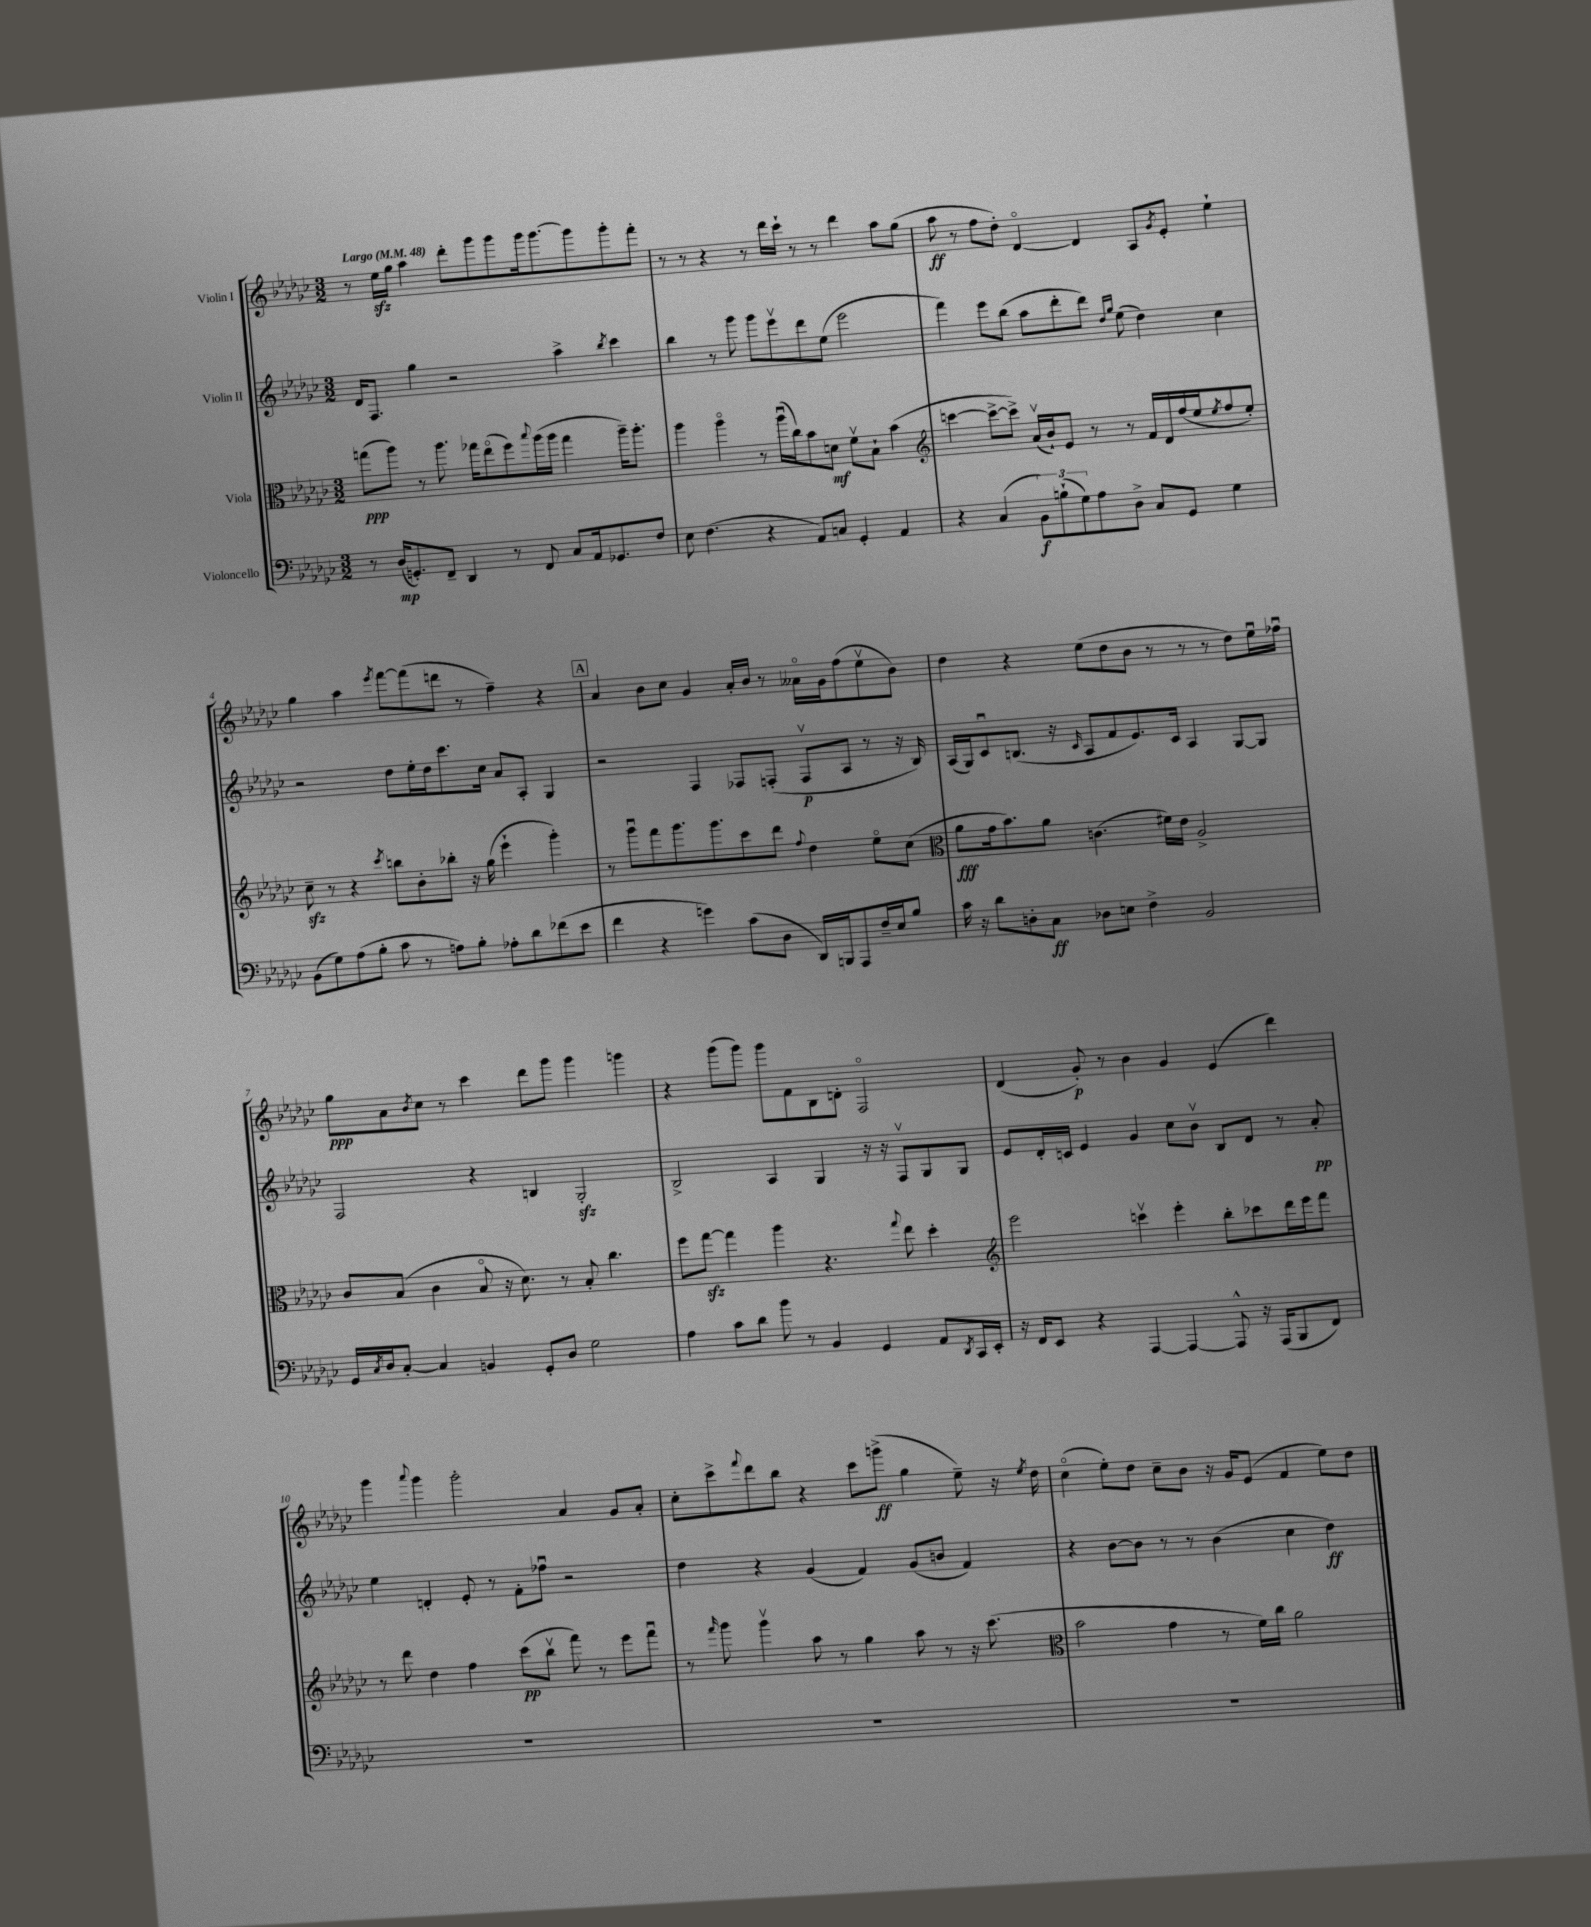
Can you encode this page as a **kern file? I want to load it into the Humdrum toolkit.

**kern	**kern	**kern	**kern
*staff4	*staff3	*staff2	*staff1
*clefF4	*clefC3	*clefG2	*clefG2
*k[b-e-a-d-g-c-]	*k[b-e-a-d-g-c-]	*k[b-e-a-d-g-c-]	*k[b-e-a-d-g-c-]
*M3/2	*M3/2	*M3/2	*M3/2
*MM48	*MM48	*MM48	*MM48
8r	(8gg	16d-	8r
.	.	8.F	.
(16D-	8aa-)	.	16ee-
8.GG')	.	.	16gg-
.	8r	4gg-	4aa-
8FF~	8.aa-	.	.
4DD-	.	2r	8ddd-'
.	16gg-	.	.
.	(8ee-o	.	8ggg-
8r	8ff)	.	8ggg-
.	8qqbb-	.	.
8FF	(16aa-	.	16ggg-
.	16aa-	.	[8.ggg-
8C-	4gg-	4aa-^	.
16AA-	.	.	8ggg-]
8.GG-	.	.	.
.	.	8qbb-	.
.	16aa-~)	4ccc-	8ggg-'
.	8.aa-'	.	.
8F	.	.	8fff'
=	=	=	=
8E-	4aa-	4bb-	8r
(4.F	.	.	8r
.	4aa-o	8r	4r
.	.	8ggg-	.
4r	8r	8ggg-	8r
.	(16aa-u	8eee-v	16ddd-
.	16cc-)	.	16ccc-`
8AA-)	8b-	8ddd-	8r
8C	8d	(8ee-	8r
4GG-'	8fv	2eee-	4ddd-
.	8B-`	.	.
4AA-	(4b-	.	8aa-
.	.	.	(8gg-
=	=	=	=
*	*clefG2	*	*
4r	[4ccc	4fff)	8aa-
.	.	.	8r
(4C-	8ccc^_	8eee-	8ff
.	8ccc^])	(8bb-	8dd-')
12BB-)	(16a-v	8aa-	[4d-o
.	16b-`)	.	.
(12B`	.	.	.
.	8e-	8ddd-'	.
12G-)	.	.	.
8A-	8r	8ddd-)	4d-]
.	.	16qqdd-	.
.	.	16qqgg-	.
8D-^	8r	(8ee-	.
8C-	16f	4dd-)	8A-
.	16d-	.	.
.	.	.	8qg-
8GG-	(16ff	.	8e-'
.	16ee-	.	.
.	8qee-	.	.
4G-	8ff	4cc-	4ee-`
.	8ee-')	.	.
=	=	=	=
(8BB-	8cc-~	2r	4gg-
8G-)	8r	.	.
(8A-	4r	.	4aa-
8B-'	.	.	.
.	8qccc-	.	8qeee-
8c-	8bb	8dd-	[8fff
8r	8b-'	16ee-'	(8fff]
.	.	16dd-	.
8A)	8bb-'	8.ccc-	8ddd
8B-'	16r	.	8r
.	(16gg-	16cc-	.
8A-'	4eee-`	8a-	4ff~)
8d-	.	8A-'	.
(8f-	4ggg-')	4G-	4r
8e-	.	.	.
=	=	=	=
4f	8r	2r	4a-
.	8ggg-u	.	.
4r	8fff	.	8b-
.	8.ggg-	.	8cc-
4g)	.	4F	4g-
.	8.ggg-	.	.
(8c-	8ccc-	8F-	16a-'
.	.	.	16b-
8D-	8ddd-	(8F'	8r
.	8qqff	.	.
16DD-)	4dd-	8Fv	16a--o
16BBB	.	.	16g-
8AAA-	.	8A-	(8ff
16F~	8ee-o	8r	8ee-v
16E-	.	.	.
8B-	(8cc-	16r	8b-)
.	.	16B-)	.
=	=	=	=
*	*clefC3	*	*
16c-	8a-	(16A-	4dd-
16r	.	16G-)	.
8d-	16g-	8c-u	.
.	8.b-)	.	.
8D'	.	(8.B	4r
8C-	8a-	.	.
.	.	16r	.
.	.	16qqc-	.
8D-	(4.c	8A-	(8ee-
8E	.	8f	8dd-
4F^	.	8.e-)	8b-
.	16f#)	.	8r
.	16e-	16c-	.
2BB-	2A-^	4A-	8r
.	.	.	8r
.	.	[8G-	8dd-)
.	.	8G-]	16ee-u
.	.	.	16ff-u
=	=	=	=
16GG-	8c-	2F	8gg-
8qC-	.	.	.
16D-	.	.	.
[8C-'	(8B-	.	8a-
.	.	.	8qb-
4C-]	4c-	.	8cc-
.	.	.	8r
4BB	8B-o	4r	4ccc-
.	16r	.	.
.	8.d-)	.	.
8GG-'	.	4B	8ddd-
8D-	8r	.	8ggg-
2G-	8B-'	2G-'	4ggg-
.	4.cc-	.	.
.	.	.	4ggg
=	=	=	=
4A-	8ff	2B-^	4r
.	[8gg-	.	.
8c-	4gg-]	.	(8ggg-
8d-	.	.	8ggg-)
8b-	4aa-	4A-	8ggg-
8r	.	.	8f
4BB-	4.r	4G-	8B-
.	.	.	8d'
4GG-	.	16r	2Fo
.	.	16r	.
.	8qqgg-	.	.
.	8ee-	8Fv	.
8AA-	4dd-'	8G-	.
8qDD-	.	.	.
16CC-	.	8G-	.
16EE-'	.	.	.
=	=	=	=
*	*clefG2	*	*
16r	2eee-	8e-	(4d-
16FF	.	.	.
8EE-	.	16d-'	.
.	.	16c	.
4r	.	4e-	8g-')
.	.	.	8r
[4AAA-	4cccv	4g-	4b-
4AAA-_	4eee-'	8cc-	4g-
.	.	8b-v	.
8AAA-^^]	8bb-'	8B-	(4e-
16r	8ccc-	8d-	.
(16AAA-	.	.	.
8BBB-	16ddd-	8r	4ddd-)
.	16eee-	.	.
8FF)	8fff	8a-'	.
=	=	=	=
1.r	8r	4ee-	4ggg-
.	8ddd-	.	.
.	.	.	8qqaaa-
.	4dd-	4d'	4ggg-
.	4ff	8e-'	2ggg-'
.	.	8r	.
.	(8ccc-	8f'	.
.	8bb-v	8ff-u	.
.	8fff)	2r	4a-
.	8r	.	.
.	8eee-	.	8g-
.	8fffu	.	8a-'
=	=	=	=
1.r	8r	4dd-	8cc-'
.	16qqfff	.	.
.	8ggg-	.	8ccc-^
.	.	.	8qqfff
.	4ggg-v	4r	8ddd-
.	.	.	8bb-
.	8aa-	(4g-	4r
.	8r	.	.
.	4gg-	4f)	8ccc-
.	.	.	(8ggg^
.	8aa-	(8g-	4gg-
.	8r	8b	.
.	16r	4f)	8ee-~)
.	(8.ccc-	.	.
.	.	.	16r
.	.	.	8qee-
.	.	.	16dd-
=	=	=	=
*	*clefC3	*	*
1.r	2b-	4r	(4cc-o
.	.	[8b-	8ee-')
.	.	8b-]	8dd-
.	4g-	8r	8cc-~
.	.	8r	8b-
.	8r	(4b-	16r
.	.	.	16g-
.	16f)	.	(8e-
.	16cc-	.	.
.	2a-	4cc-	4f
.	.	4dd-)	8ee-)
.	.	.	8dd-
==	==	==	==
*-	*-	*-	*-
